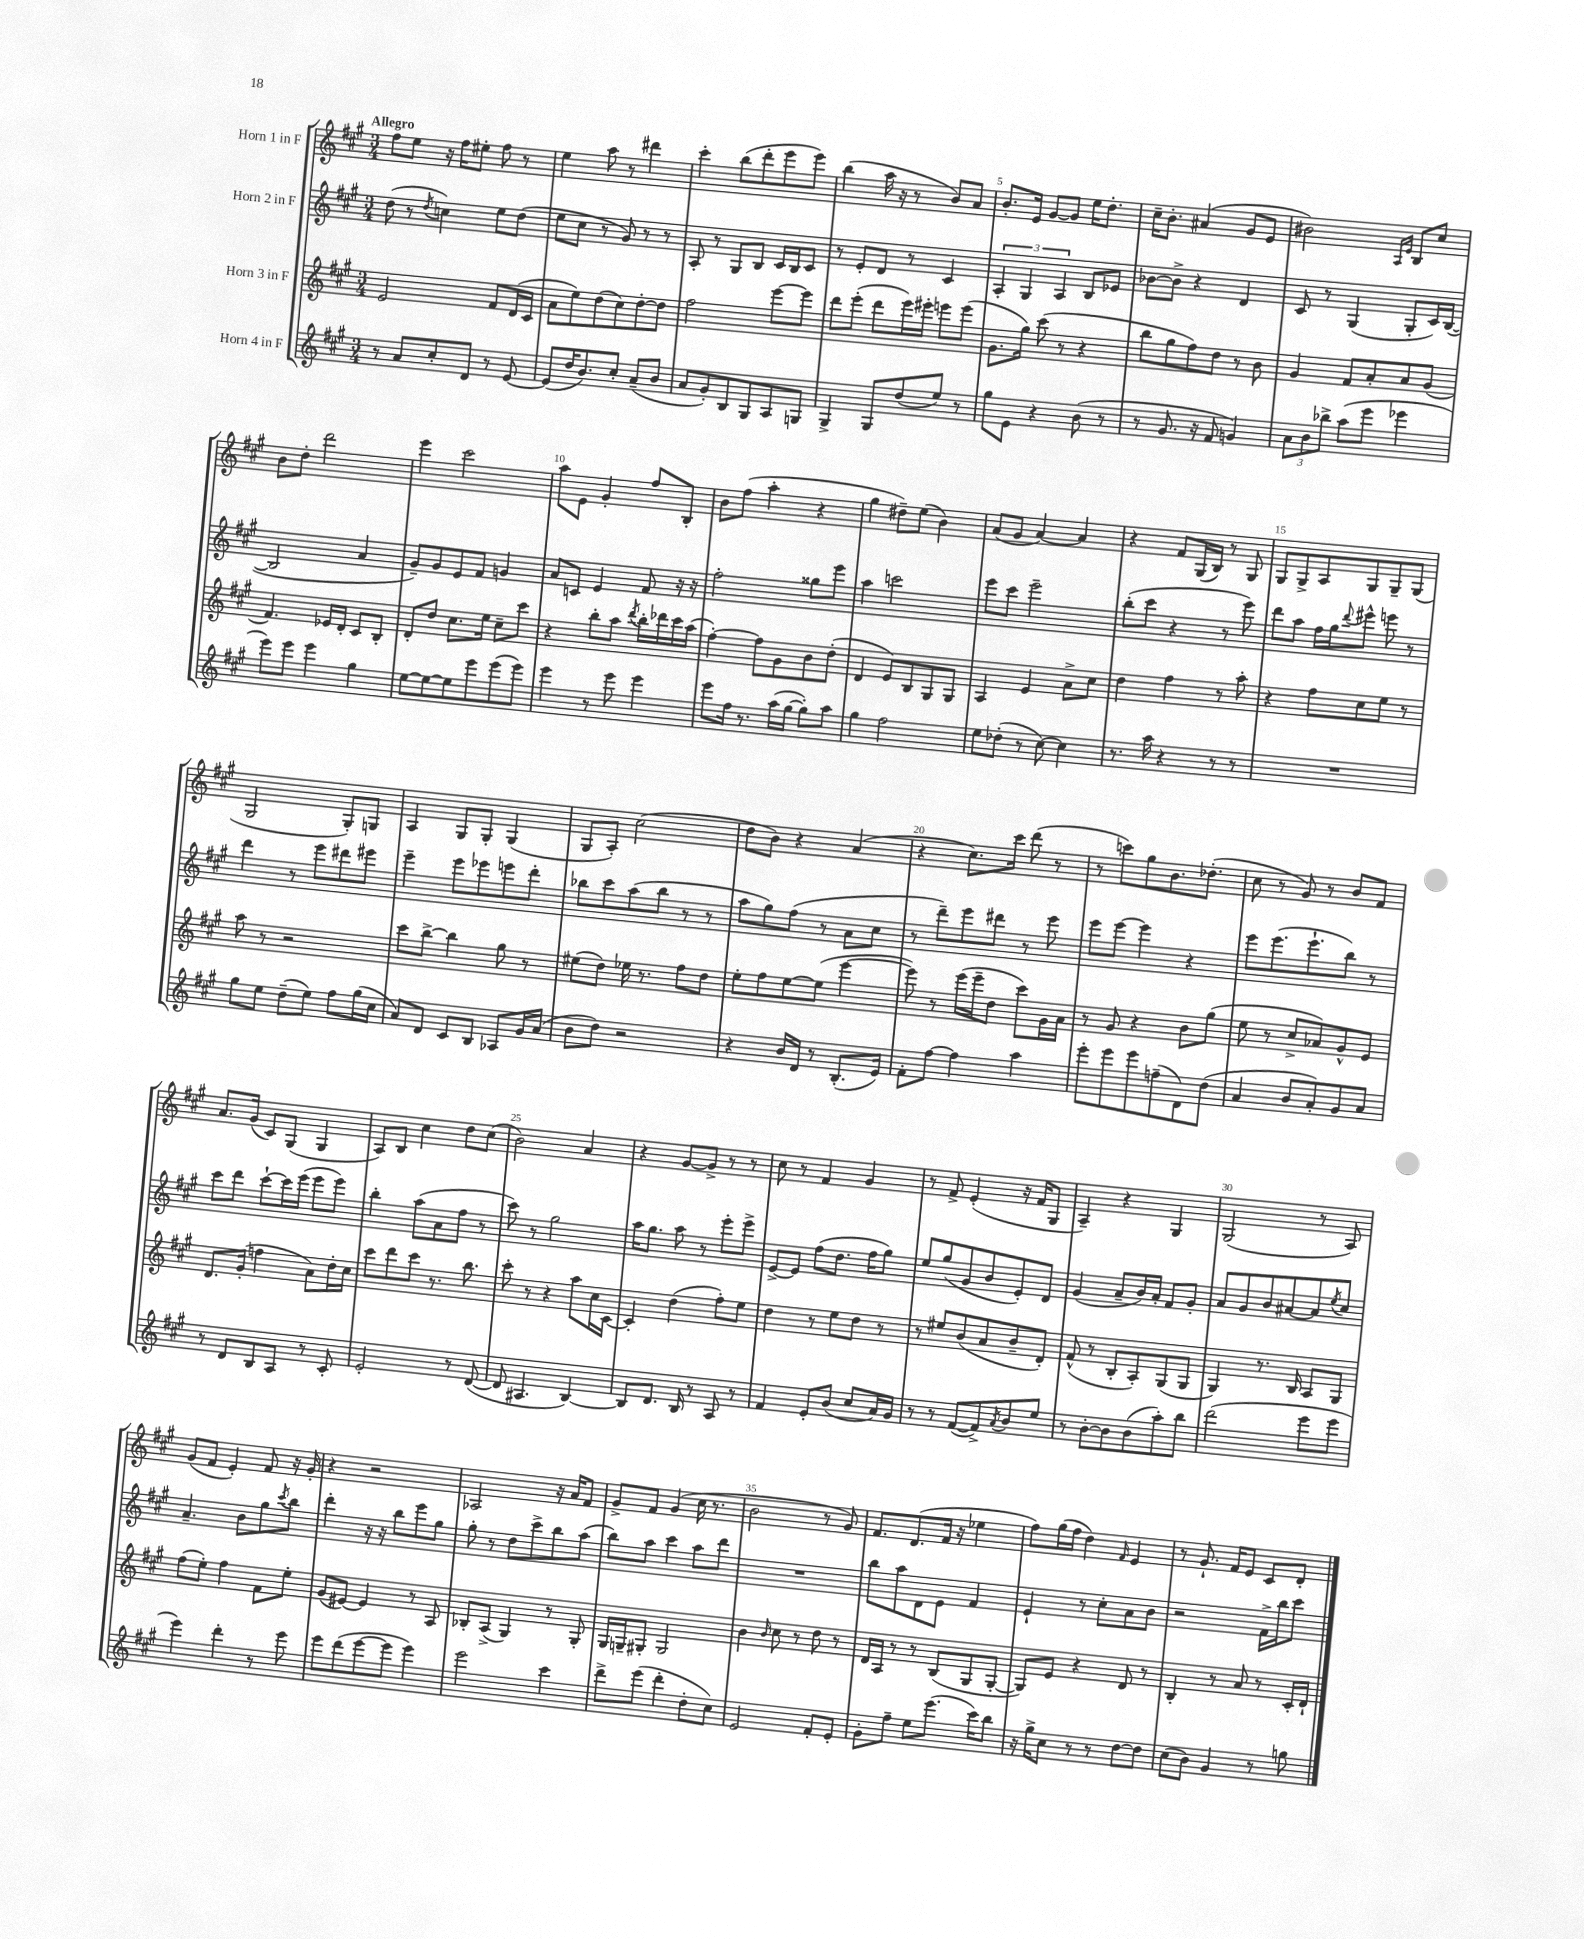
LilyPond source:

<<
\new StaffGroup <<
\new Staff = "s0" \with { instrumentName = "Horn 1 in F" } {
    \clef treble \key a \major \numericTimeSignature \time 3/4 \tempo "Allegro"
    fis''8 e''8 r16 fis''16 eis''8-. fis''8 r8 |
    e''4 a''8 r8 dis'''4 |
    cis'''4-. b''8( d'''8-. e'''8 e'''8) |
    b''4( a''16 r16 r8 b'8) a'8 |
    b'8.-. e'16 gis'8~ gis'8 e''16 d''8.-. |
    cis''16-- b'8.-. ais'4( gis'8 e'8 |
    bis'2) \grace { a16 e'16 } b8 cis''8 |
    b'8 d''8-. d'''2 |
    e'''4 cis'''2 |
    a''8 e'8 gis'4-. fis''8 b8-. |
    b'8 fis''8( a''4-. r4 |
    gis''4 dis''8--) e''8( b'4) |
    a'8( gis'8 a'4~) a'4 |
    r4 fis'8 gis16( b16) r8 gis8 |
    gis8 gis8-> a8 gis8 gis8-- gis8( |
    gis2 gis8-.) g8 |
    a4 gis8 gis8-. gis4( |
    gis8 a8-.) cis''2( |
    d''8 b'8) r4 a'4( |
    r4 cis''8.) cis'''16 d'''8( r8 |
    r8 c'''8) gis''8 b'8. des''8.-.( |
    cis''8 r8 gis'8) r8 b'8 fis'8 |
    a'8. gis'16( cis'8) gis8( gis4 |
    a8) b8 cis''4 d''8 cis''8( |
    b'2) a'4 |
    r4 gis'8~ gis'8-> r8 r8 |
    cis''8 r8 fis'4 gis'4 |
    r8 fis'8-> e'4-.( r16 fis'16 gis8 |
    a4--) r4 gis4 |
    gis2( r8 a8) |
    gis'8( fis'8 e'4-.) fis'8 r16 gis'16-. |
    r4 r2 |
    aes2 r16 a'16 fis'8 |
    gis'8-> fis'8 gis'4( cis''16 r8. |
    b'2 r8 gis'8) |
    fis'8. d'8.( fis'16 r16 ees''4 |
    fis''8) gis''16( fis''16 d''4) \grace { fis'16 } e'4 |
    r8 gis'8.-! fis'16 e'8 cis'8 d'8-. \bar "|." |
}
\new Staff = "s1" \with { instrumentName = "Horn 2 in F" } {
    \clef treble \key a \major \numericTimeSignature \time 3/4
    d''8( r8 \acciaccatura { d''8 } c''4) e''8 d''8( |
    e''8 cis''8 r8 gis'8) r8 r8 |
    a8-. r8 gis8 b8 cis'16 b16 cis'8 |
    r8 e'8-. d'8 r8 cis'4 |
    \tuplet 3/2 { a4-. gis4 a4 } b8 ees'8 |
    bes'8~ bes'8-> r4 d'4 |
    cis'8 r8 gis4( gis8-. cis'16) b16~( |
    b2 a'4 |
    gis'8--) gis'8 e'8 fis'8 g'4 |
    a'8 c'8 e'4 fis'8 r16 r16 |
    fis''2-. gisis''8 e'''8 |
    a''4 c'''2 |
    e'''8 cis'''8 e'''2-- |
    b''8-.( cis'''8 r4 r8 e'''8) |
    d'''8 a''8 fis''16 gis''16 \appoggiatura { d'''8 } eis'''8-^ e'''8 r8 |
    d'''4 r8 e'''8 dis'''8 eis'''8 |
    e'''4-- e'''8 ees'''8 e'''8 d'''8-. |
    bes''8 cis'''8 a''8( bes''8 r8 r8 |
    a''8 gis''8) fis''8( r8 a'8 cis''8 |
    r8 d'''8--) e'''8 dis'''8 r8 e'''8 |
    e'''8 e'''8~ e'''4 r4 |
    e'''8 e'''8.( e'''8.-! b''8) r8 |
    cis'''8 d'''8 cis'''8~-! cis'''16 e'''16( e'''8 e'''8) |
    b''4-. a''8( a'8 fis''8 r8 |
    cis'''8) r8 gis''2 |
    a''16 gis''8. a''8 r8 e'''8-. e'''8-> |
    e'8~-> e'8 fis''8( d''8. fis''16 gis''8) |
    e''8 gis''8( gis'8 b'8 e'8-.) d'8 |
    gis'4( a'8-- b'16) a'16-. fis'8 gis'8-. |
    a'8 gis'8 b'8 ais'8~ ais'8 \acciaccatura { e''8 } cis''8 |
    a'4.-- b'8 gis''8 \acciaccatura { cis'''8 } b''8 |
    d'''4-. r16 r16 b''8 e'''8 gis''8 |
    gis''8-. r8 d''8 cis'''8-> b''8 a''8( |
    b''8) a''8 cis'''4 a''8 d'''8 |
    R2. |
    b''8 a''8 d'8 e'8 fis'4 |
    e'4-! r8 cis''8-. a'8 b'8 |
    r2 fis'16-> b''16 cis'''8 \bar "|." |
}
\new Staff = "s2" \with { instrumentName = "Horn 3 in F" } {
    \clef treble \key a \major \numericTimeSignature \time 3/4
    e'2 fis'8 d'16( cis'16 |
    a'8 e''8) d''8( cis''8) d''8~-. d''8 |
    fis''2 e'''8~ e'''8 |
    d'''8 e'''8-.( d'''8 e'''16) eis'''16-. e'''8 e'''8( |
    gis'8. gis''16) cis'''8( r8 r4 |
    b''8 gis''8 fis''8) d''8 r8 b'8 |
    gis'4 fis'8 a'8-. a'8 gis'8( |
    fis'4.) ees'16 d'16-. cis'8 b8-. |
    d'8-. d''8 cis''8. e''16 cis''8-- cis'''8 |
    r4 b''8-. a''8 \acciaccatura { d'''8 } b''16-. des'''16 cis'''16 a''16( |
    fis''4~-.) fis''8 gis'8 b'8 d''8-.( |
    d'4 e'8) b8 gis8 gis8 |
    a4 e'4 a'8-> cis''8 |
    d''4 fis''4 r8 a''8-. |
    r4 fis''8 cis''8 e''8 r8 |
    a''8 r8 r2 |
    cis'''8 b''8~-> b''4 gis''8 r8 |
    eis''8( d''8) ees''16 r8. fis''8 d''8 |
    e''8-. fis''8 e''8~ e''8( e'''4~ |
    e'''8) r8 e'''16( e'''16-- d''8 cis'''8) gis'16 a'16 |
    r8 gis'8 r4 b'8 gis''8( |
    e''8 r8 cis''8-> aes'8) gis'8-^ e'8 |
    d'8. gis'16-.( f''4 a'8) d''16-. cis''16 |
    cis'''8 d'''8 cis'''8 r8. b''8. |
    cis'''8-. r8 r4 a''8 cis''16 cis'16~ |
    cis'4-. d''4( fis''8-.) e''8 |
    d''4 r8 e''8 d''8 r8 |
    r8 eis''8 b'8( a'8 b'8-- d'8-.) |
    fis'8-^( r8 b8-. a8-.) gis8( gis8 |
    gis4) r8. b16 a8 gis8 |
    fis''8( e''8-.) fis''4 fis'8 e''8-. |
    gis'8( eis'8~) eis'4 r8 a8 |
    bes8-. a8->( gis4) r8 gis8-. |
    gis16 g16-- gis8-. gis2 |
    b'4 \grace { b'16 } cis''8 r8 d''8 r8 |
    d'16 a16 r8 r8 b8( gis8 gis8~-. |
    gis8) e'8 r4 d'8 r8 |
    b4-. r8 a'8 r8 cis'16-. d'16-! \bar "|." |
}
\new Staff = "s3" \with { instrumentName = "Horn 4 in F" } {
    \clef treble \key a \major \numericTimeSignature \time 3/4
    r8 a'8 cis''8-. d'8 r8 e'8~ |
    e'8( d''16 b'8.) cis''8-. a'8--( b'8 |
    a'8 gis'8-.) b8 gis8 a8 g8 |
    gis4-> gis8 d''8( e''8) r8 |
    gis''8 e'8 r4 b'8( r8 |
    r8 gis'8. r16 fis'8 g'4) |
    \tuplet 3/2 { a'8 b'8 bes''8-> } a''8( e'''8 ees'''4 |
    e'''8) e'''8 e'''4 gis''4 |
    e''8~ e''8~ e''8 e'''8 e'''8( e'''8) |
    e'''4 r8 e'''8 e'''4 |
    e'''8 fis''16 r8. a''16( gis''16~ gis''8-.) a''8 |
    gis''4 fis''2 |
    e''8 des''8-.( r8 cis''8~) cis''4 |
    r8. a''16 r4 r8 r8 |
    R2. |
    gis''8 e''8 d''8--( e''8) fis''8 gis''16( cis''16 |
    a'8) d'8 cis'8 b8 aes8 gis'16 a'16( |
    b'8 d''8) r2 |
    r4 b'16 d'16 r8 b8.-.( e'16) |
    fis'8-. fis''8~ fis''4 a''4 |
    e'''8-. e'''8 e'''8 f''8--( d'8) d''8( |
    a'4 b'8 a'8-.) gis'8 a'8 |
    r8 d'8 b8 a8 r8 cis'8-. |
    e'2-. r8 d'8~( |
    d'8 ais4. b4~) |
    b8 d'8. b16 r8 a8 r8 |
    fis'4 e'8-. b'8( cis''8 a'16) gis'16 |
    r8 r8 fis'8~( fis'8->) \acciaccatura { a'8 } b'8 e''8 |
    r8 b'8~-. b'8 b'8( a''8-.) b''8 |
    d'''2( e'''8 e'''8 |
    e'''4) d'''4-. r8 e'''8 |
    e'''8 d'''8( e'''8~ e'''8 e'''4) |
    e'''2 cis'''4 |
    d'''8-> e'''8( d'''4-. d''8-. cis''8) |
    e'2 fis'8-. e'8-. |
    gis'8-. fis''8-- e''8 e'''8.( cis'''16) b''8 |
    r16 gis''16-> cis''8 r8 r8 d''8~ d''8 |
    cis''8( b'8) gis'4 r8 g''8 \bar "|." |
}
>>
>>
\layout { \context { \Score \override BarNumber.break-visibility = ##(#f #t #t) barNumberVisibility = #(every-nth-bar-number-visible 5) } }
